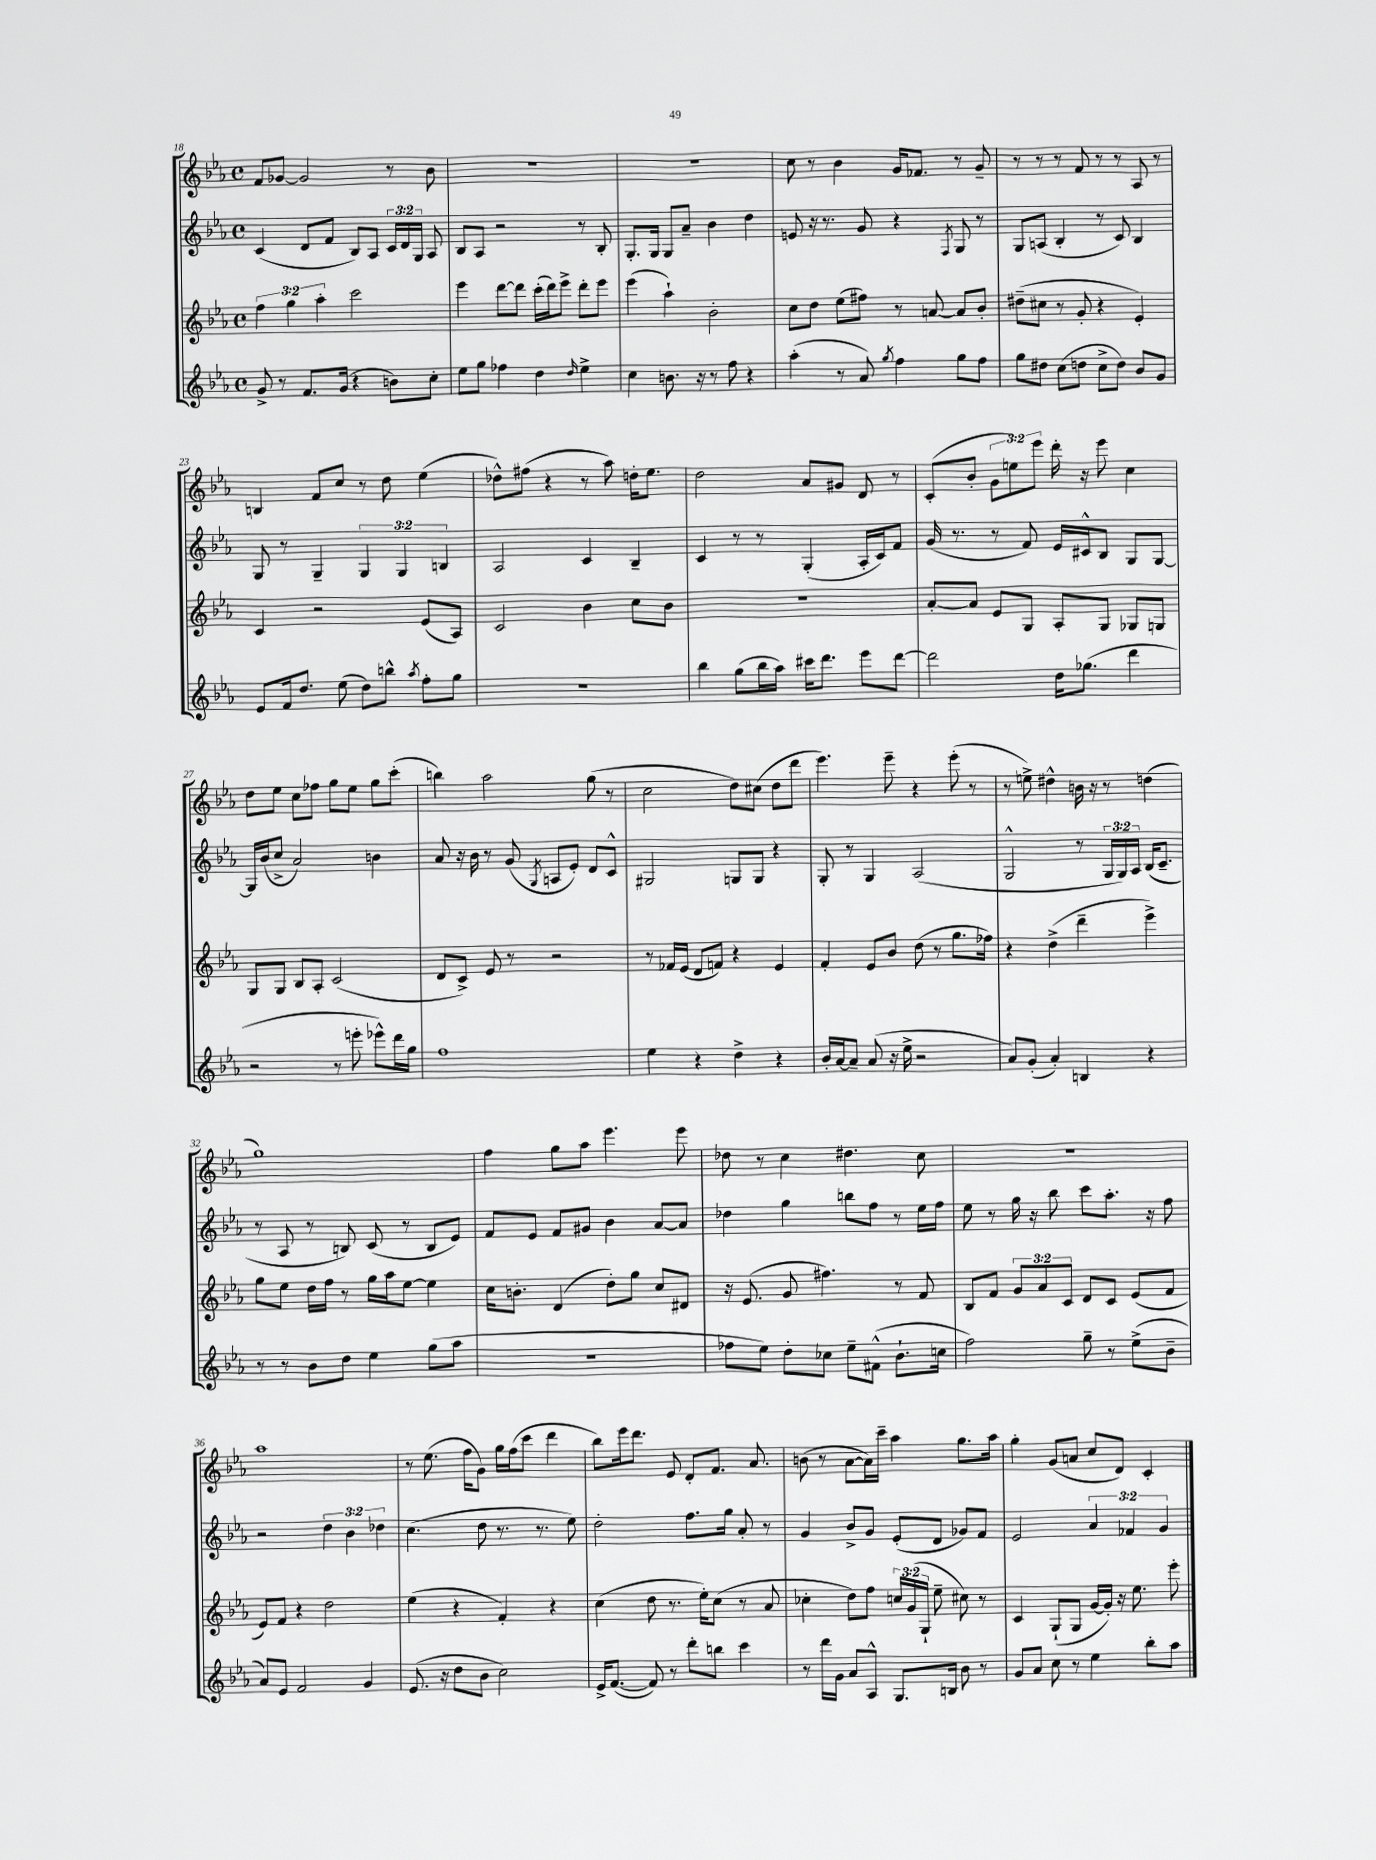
<<
\new StaffGroup <<
\new Staff = "s0" {
    \clef treble \key ees \major \defaultTimeSignature \time 4/4 \override Staff.TupletNumber.text = #tuplet-number::calc-fraction-text
    \autoBeamOff f'8[ ges'8]~ ges'2 r8 bes'8 |
    R1 |
    R1 |
    c''8 r8 bes'4 g'16[ fes'8.] r8 g'8-- |
    r8 r8 r8 f'8 r8 r8 aes8 r8 |
    b4 f'8[ c''8] r8 d''8 ees''4( |
    des''8[-^) fis''8]( r4 r8 aes''8) d''16[-. ees''8.] |
    d''2 aes'8[ gis'8] d'8 r8 |
    c'8[-.( bes'8]-. \tuplet 3/2 { g'8[ e''8) ees'''8] } d'''16-. r16 ees'''8 c''4 |
    d''8[ ees''8] c''8[ fes''8] g''8[ ees''8] g''8[ c'''8]-.( |
    b''4) aes''2 g''8( r8 |
    c''2 d''8[) cis''8]( d''8[ d'''8] |
    ees'''4.) ees'''8-- r4 ees'''8-.( r8 |
    r8 e''8->) dis''4-^ b'16 r16 r8 d''4( |
    g''1) |
    f''4 g''8[ aes''8] ees'''4. ees'''8 |
    des''8 r8 c''4 dis''4. c''8 |
    R1 |
    aes''1 |
    r8 ees''8.( f''16[ g'8]) g''16[ f''16( c'''8] d'''4 |
    bes''8[) ees'''16 d'''8.] ees'8 d'8[-. f'8.] aes'8. |
    b'8( r8 aes'8[~ aes'16) c'''16]-- aes''4 g''8.[ aes''16] |
    g''4-. g'8[( a'8] c''8[ d'8]) c'4-. \bar "|." |
}
\new Staff = "s1" {
    \clef treble \key ees \major \defaultTimeSignature \time 4/4 \override Staff.TupletNumber.text = #tuplet-number::calc-fraction-text
    \autoBeamOff c'4( d'8[ f'8] bes8[) aes8] \tuplet 3/2 { c'16[ d'16 g16] } aes8 |
    bes8[ aes8] r2 r8 bes8-. |
    g8.[-. g16] g8[ aes'8]-- bes'4 d''4 |
    e'8 r16 r8. g'8 r4 \acciaccatura { f8 } g8 r8 |
    g8[ a8]( bes4-. r8 c'8) bes4 |
    g8 r8 g4-- \tuplet 3/2 { g4 g4 b4 } |
    aes2 c'4 bes4-- |
    c'4 r8 r8 g4-.( aes16[-. c'16) f'8] |
    g'16( r8. r8 f'8) ees'16[ cis'16-^ bes8] g8[ g8]~ |
    g16[ bes'16( c''8]-> aes'2) b'4 |
    aes'8 r16 bes'16 r8 g'8( \acciaccatura { g8 } a8[ ees'8]-.) d'8[ c'8]-^ |
    gis2 g8[ g8] r4 |
    g8-. r8 g4 aes2( |
    g2-^ r8 \tuplet 3/2 { g16[ g16) aes16] } bes16[( c'8.]-- |
    r8 aes8 r8 b8) c'8( r8 b8[ ees'8]) |
    f'8[ ees'8] f'8[ gis'8] bes'4 aes'8[~ aes'8] |
    des''4 g''4 b''8[ f''8] r8 ees''16[ f''16] |
    ees''8 r8 g''16 r16 bes''8 c'''8[ aes''8.]-. r16 f''8 |
    r2 \tuplet 3/2 { d''4 bes'4 des''4 } |
    c''4.( d''8 r8. r8. ees''8) |
    d''2-. f''8.[ g''16] aes'8-. r8 |
    g'4 bes'8[-> g'8] ees'8[-.( d'8] ges'8[) f'8] |
    ees'2 \tuplet 3/2 { aes'4 fes'4 g'4 } \bar "|." |
}
\new Staff = "s2" {
    \clef treble \key ees \major \defaultTimeSignature \time 4/4 \override Staff.TupletNumber.text = #tuplet-number::calc-fraction-text
    \autoBeamOff \tuplet 3/2 { f''4 g''4 aes''4-. } c'''2 |
    ees'''4 d'''8[~ d'''8] c'''16[-.( d'''16) ees'''8]-> d'''8[-. ees'''8] |
    ees'''4( aes''4-!) bes'2-. |
    c''8[ d''8] ees''8[( fis''8]) r8 a'8~ a'8[ bes'8]-. |
    dis''8[--( cis''8] r8 g'8-. r4 ees'4-.) |
    c'4 r2 ees'8[( aes8]) |
    c'2 bes'4 c''8[ bes'8] |
    R1 |
    aes'8[~-. aes'8] ees'8[ g8] aes8[-. g8] ges8[ g8] |
    g8[ g8] bes8[ aes8]-. c'2( |
    d'8[ c'8]->) ees'8 r8 r2 |
    r8 fes'16[ ees'16]( d'8[ f'8]) r4 ees'4 |
    f'4-. ees'8[ bes'8] d''8( r8 g''8.[ fes''16]) |
    r4 d''4->( d'''4-- ees'''4->) |
    g''8[ ees''8] d''16[ f''16] r8 g''16[ aes''16 ees''8]~ ees''4 |
    c''16[ b'8.]-. d'4( d''8[-.) g''8] c''8[ dis'8] |
    r16 ees'8.( g'8 fis''4.) r8 f'8 |
    bes8[ f'8] \tuplet 3/2 { g'8[ aes'8 c'8] } d'8[ c'8] ees'8[( f'8] |
    ees'8[) f'8] r4 d''2 |
    ees''4( r4 f'4-.) r4 |
    c''4( d''8 r8. ees''16[-.) c''8]( r8 aes'8 |
    ces''4-. d''8[) f''8] \tuplet 3/2 { c''16[ g'16( g16]-! } ees''8-- cis''8) r8 |
    c'4 g8[-!( g8] g'16[~ g'16]-.) r16 ees''8. ees'''8-. \bar "|." |
}
\new Staff = "s3" {
    \clef treble \key ees \major \defaultTimeSignature \time 4/4
    \autoBeamOff g'8-> r8 f'8.[ g'16]( r4 b'8[) c''8]-. |
    ees''8[ g''8] fes''4 d''4 \grace { d''16 } ees''4-> |
    c''4 b'8. r16 r8 f''8 r4 |
    aes''4-.( r8 aes'8) \acciaccatura { g''8 } f''4 g''8[ f''8] |
    g''8[ dis''8] c''8[( d''8] c''8[-> d''8]) bes'8[ g'8] |
    ees'8[ f'16 d''8.] ees''8( d''8[) b''8]-^ \acciaccatura { aes''8 } f''8[-. g''8] |
    R1 |
    bes''4 g''8[( bes''16 aes''16]) cis'''16[ d'''8.] ees'''8[ d'''8]~ |
    d'''2 d''16[ ges''8.]( d'''4 |
    r2 r8 e'''8-. ees'''8[-^) d'''16 g''16] |
    f''1 |
    ees''4 r4 d''4-> r4 |
    bes'16[-. aes'16~ aes'8]-- aes'8( r16 ees''16-> r2 |
    aes'8[) g'8]-.( aes'4-.) b4 r4 |
    r8 r8 bes'8[ d''8] ees''4 g''8[( aes''8] |
    R1 |
    fes''8[ ees''8]) d''8[-. ces''8] ees''8[-- fis'8]-^( bes'8.[-! c''16] |
    f''2) g''8-- r8 ees''8[->( bes'8]-- |
    aes'8[) ees'8] f'2 g'4 |
    ees'8.( r16 d''8[ bes'8] c''2) |
    ees'16[-> f'8.]~( f'8) r8 d'''8[-. b''8] c'''4 |
    r8 d'''16[ g'16] aes'8[ aes8]-^ g8.[ b16] bes'8 r8 |
    g'8[ aes'8] c''8 r8 ees''4 bes''8[-. aes''8] \bar "|." |
}
>>
>>
\layout { \context { \Score currentBarNumber = #18 } }
